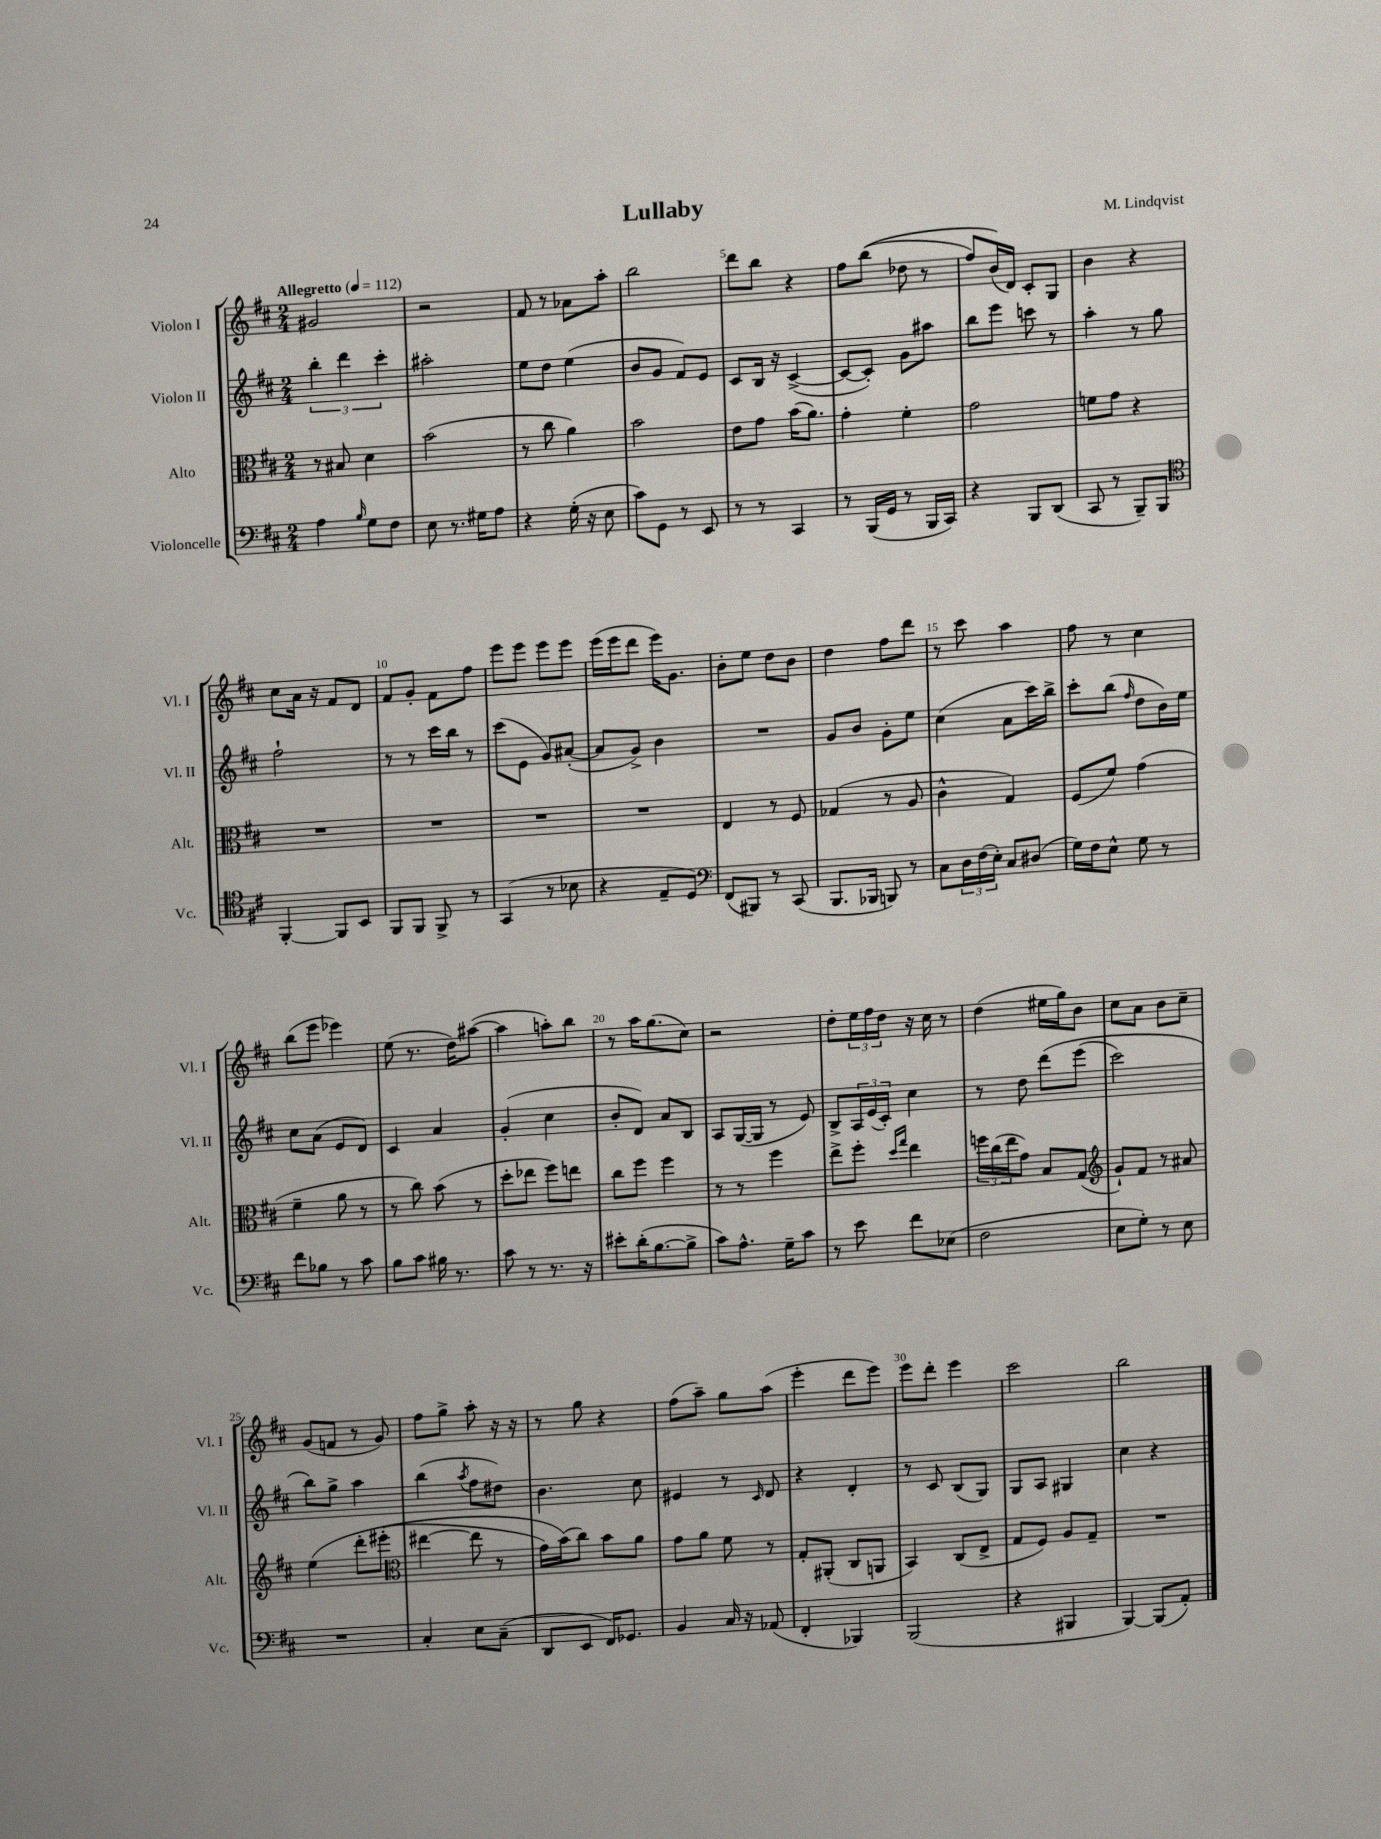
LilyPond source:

\header { title = "Lullaby" composer = "M. Lindqvist" }
<<
\new StaffGroup <<
\new Staff = "s0" \with { instrumentName = "Violon I" shortInstrumentName = "Vl. I" } {
    \clef treble \key d \major \numericTimeSignature \time 2/4 \tempo "Allegretto" 4 = 112
    gis'2 |
    r2 |
    fis'8 r8 aes'8 a''8-. |
    b''2 |
    d'''8 b''8 r4 |
    fis''8 b''8(\( des''8 r8 |
    fis''8) b'16(\) d'16) cis'8-. g8 |
    b'4 r4 |
    cis''8 a'16 r16 fis'8 d'8 |
    fis'8 g'8-. fis'8 fis''8 |
    e'''8 e'''8 e'''8 e'''8 |
    e'''16( e'''16 d'''8 e'''16) g'8. |
    b'8-. e''8 d''8 b'8 |
    d''4 fis''8 d'''8 |
    r8 cis'''8 a''4 |
    fis''8 r8 cis''4 |
    b''8( e'''8 ees'''4) |
    e''8( r8. d''16) ais''8~( |
    ais''4 a''8-.) b''8 |
    r8 a''16 g''8.( cis''8) |
    r2 |
    d''8-. \tuplet 3/2 { e''16 fis''16 d''16 } r16 cis''16 r8 |
    d''4( eis''16 g''16) b'8 |
    cis''8 a'8 b'8 cis''8-- |
    g'8( f'8 r8 g'8) |
    fis''8 g''8-> a''8-. r16 r16 |
    r8 g''8 r4 |
    fis''8( a''8--) g''8 a''8( |
    e'''4-. d'''8 e'''8) |
    e'''8 d'''8-. e'''4 |
    cis'''2 |
    b''2 \bar "|." |
}
\new Staff = "s1" \with { instrumentName = "Violon II" shortInstrumentName = "Vl. II" } {
    \clef treble \key d \major \numericTimeSignature \time 2/4
    \tuplet 3/2 { b''4-. d'''4 cis'''4-. } |
    ais''2-. |
    e''8 d''8 e''4( |
    b'8 g'8 fis'8) e'8 |
    cis'8 b16 r16 cis'4~->( |
    cis'8~ cis'8-.) g'8 ais''8 |
    b''8 e'''8 c'''8 r8 |
    a''4-. r8 g''8 |
    fis''2-! |
    r8 r8 cis'''16 b''16 r8 |
    cis'''8( e'8 g'8) ais'8~-.( |
    ais'8 g'8->) b'4 |
    R2 |
    g'8 b'8 g'8-. e''8 |
    cis''4( a'8 cis'''16) b''16-> |
    cis'''8-. b''8( \grace { fis''16 } d''8 b'16) e''16 |
    cis''8 a'8( e'8 d'8) |
    cis'4 a'4 |
    g'4-.( cis''4 |
    b'8-. d'8) a'8 b8 |
    a8 g16~( g16 r8 e'8) |
    b8-> \tuplet 3/2 { a16 e'16( cis'16-.) } cis''4 |
    r8 d''8 d'''8\( e'''8( |
    cis'''2) |
    b''8\) g''8-> a''4 |
    b''4( \acciaccatura { a''8 } fis''8 dis''8) |
    b'4. cis''8 |
    eis'4 r8 \grace { cis'16 } d'8 |
    r4 d'4-. |
    r8 cis'8 b8( g8) |
    g8 a8 gis4 |
    cis''4 r4 \bar "|." |
}
\new Staff = "s2" \with { instrumentName = "Alto" shortInstrumentName = "Alt." } {
    \clef alto \key d \major \numericTimeSignature \time 2/4
    r8 bis8 d'4 |
    b'2( |
    r8 cis''8 a'4) |
    b'2 |
    e'8 g'8 b'16( a'8.) |
    g'4-. fis'4-. |
    g'2 |
    f'8 g'8 r4 |
    R2 |
    R2 |
    R2 |
    R2 |
    e4 r8 fis8 |
    ges4( r8 a8 |
    cis'4-^ g4) |
    fis8( fis'8) g'4( |
    fis'4-- a'8 r8 |
    r8 cis''8) b'8( r8 |
    d''8-. ees''8 fis''8) e''8 |
    cis''8 fis''8 fis''4 |
    r8 r8 fis''4 |
    e''8-> fis''8-. \grace { d''16 g''16 } e''4 |
    \tuplet 3/2 { f''16 cis''16( e''16 } g'8) b8 g8( |
    \clef treble g'8-!) fis'8 r8 ais'8 |
    e''4\( d'''8-. eis'''8-.( |
    \clef alto eis''4~ eis''8 r8 |
    g'16) b'16(\) cis''8) b'8 a'8 |
    g'8 a'8 fis'8 r8 |
    g8-. ais,8-.( cis8 a,8 |
    b,4) cis8( e8-> |
    g8 fis8) a8 g8-- |
    R2 \bar "|." |
}
\new Staff = "s3" \with { instrumentName = "Violoncelle" shortInstrumentName = "Vc." } {
    \clef bass \key d \major \numericTimeSignature \time 2/4
    a4 \grace { b16 } g8 fis8 |
    e8 r8. gis16 a8 |
    r4 g16-.( r16 e8 |
    cis'8) g,8 r8 e,8 |
    r8 r8 cis,4 |
    r8 b,,16( g,16 r8 b,,16 cis,16) |
    r4 b,,8 d,8( |
    cis,8 r8 b,,8--) b,,8 |
    \clef tenor fis,4~-. fis,8 b,8 |
    fis,8 fis,8 fis,8-> r8 |
    g,4( r8 bes8 |
    r4 e8-- d8) |
    \clef bass fis,8( bis,,8) r8 cis,8( |
    b,,8. bes,,16 b,,8) r8 |
    cis8 \tuplet 3/2 { d16 fis16( e16-.) } cis8 dis8( |
    g16) fis16 e8-^ g8 r8 |
    fis'8 bes8 r8 cis'8 |
    b8 cis'8 bis16 r8. |
    cis'8 r8 r8. r16 |
    eis'8-. d'16-.( b8.~ b8-> |
    cis'8) a8.-^ g16-- cis'8 |
    r8 e'8 fis'8 ees8( |
    fis2 |
    e8 g8-.) r8 e8 |
    R2 |
    cis4-. e8 cis8--( |
    d,8 e,8 fis,16) ges,8. |
    b,4 cis16 r16 aes,8( |
    fis,4-. bes,,4) |
    b,,2( |
    r4 bis,,4 |
    b,,4~) b,,8( a,8-.) \bar "|." |
}
>>
>>
\layout { \context { \Score \override BarNumber.break-visibility = ##(#f #t #t) barNumberVisibility = #(every-nth-bar-number-visible 5) } }
